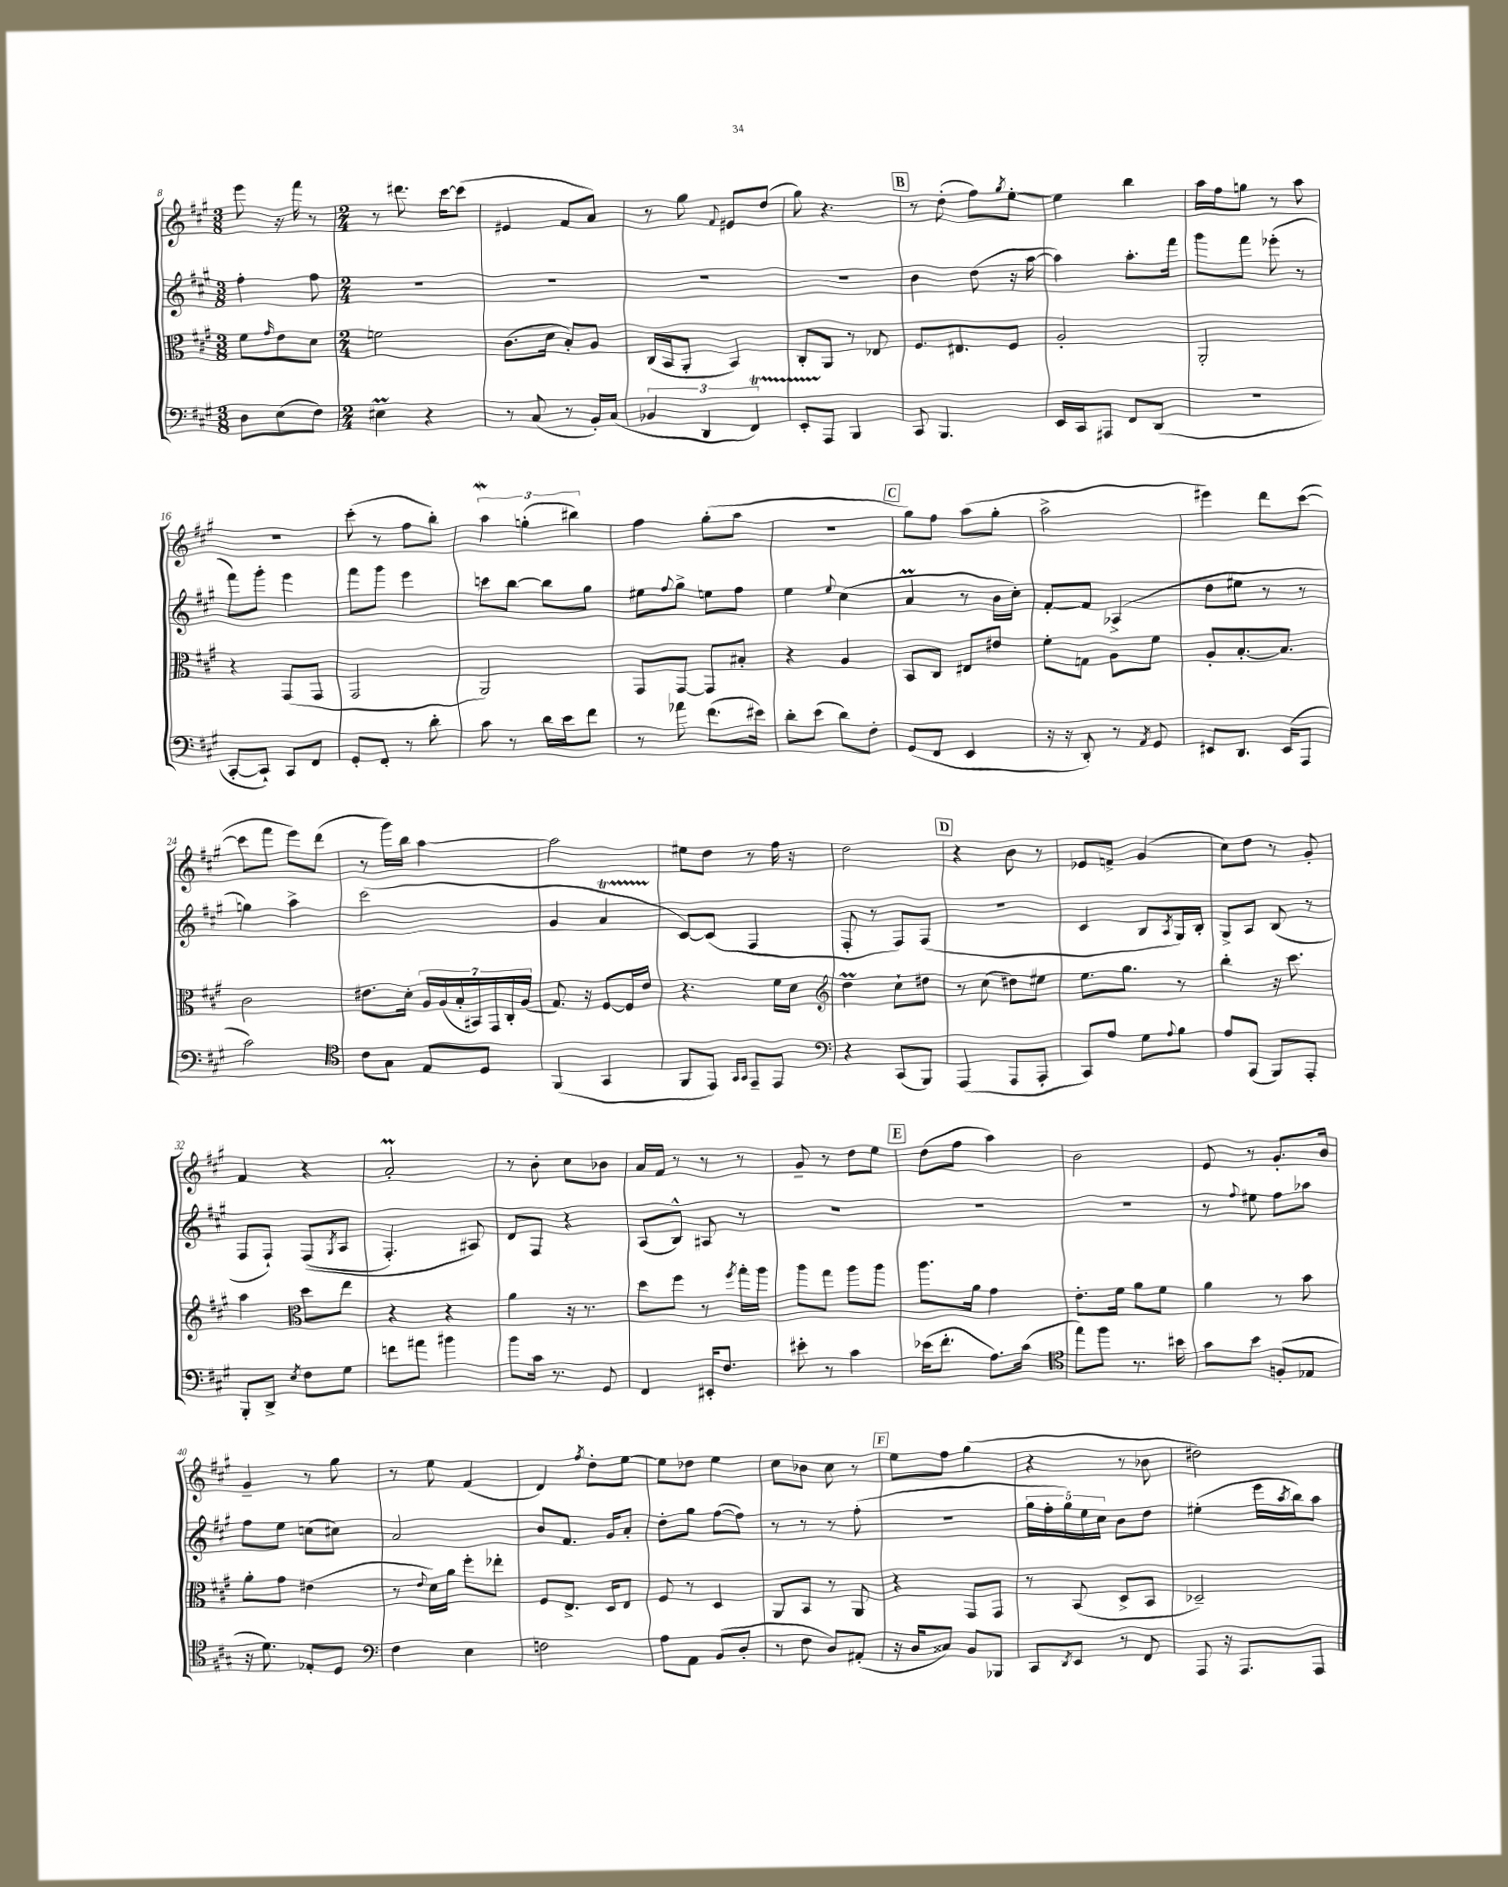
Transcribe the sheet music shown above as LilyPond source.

<<
\new StaffGroup <<
\new Staff = "s0" {
    \clef treble \key a \major \numericTimeSignature \time 3/8
    e'''8 r16 fis'''16 r8 |
    \numericTimeSignature \time 2/4 r8 dis'''8. cis'''16~ cis'''8( |
    eis'4 fis'8 a'8) |
    r8 gis''8 \appoggiatura { fis'8 } eis'8 d''8( |
    gis''8) r4. |
    \mark \markup { \box "B" } r8 d''8-.( fis''8) \acciaccatura { gis''8 } e''8~-. |
    e''4 b''4 |
    a''16 fis''16 g''8 r8 a''8 |
    R2 |
    cis'''8-.( r8 fis''8 b''8-.) |
    \tuplet 3/2 { a''4\mordent g''4-.( bis''4) } |
    fis''4 gis''8-.( a''8 |
    R2 |
    \mark \markup { \box "C" } gis''8) fis''8 a''8( gis''8-. |
    a''2-> |
    eis'''4) d'''8 cis'''8~( |
    cis'''8 fis'''8 e'''8) d'''8( |
    r8 gis'''16) b''16 a''4~ |
    a''2 |
    eis''8 d''8 r8 fis''16 r16 |
    d''2 |
    \mark \markup { \box "D" } r4 b'8 r8 |
    ees'8 f'8-> gis'4( |
    cis''8) d''8 r8 gis'8-. |
    fis'4 r4 |
    a'2-.\prall |
    r8 b'8-. cis''8 bes'8 |
    a'16 fis'16 r8 r8 r8 |
    gis'8-- r8 d''8 e''8 |
    \mark \markup { \box "E" } d''8( fis''8 a''4) |
    b'2 |
    e'8 r8 gis'8.-. b'16 |
    gis'4-- r8 gis''8 |
    r8 e''8 fis'4( |
    d'4) \acciaccatura { fis''8 } d''8-. e''8~ |
    e''8 des''8 e''4 |
    cis''8 bes'8 cis''8 r8 |
    \mark \markup { \box "F" } e''8 fis''8 gis''4( |
    r4 r8 bes'8 |
    dis''2) \bar "|." |
}
\new Staff = "s1" {
    \clef treble \key a \major \numericTimeSignature \time 3/8
    fis''4-. fis''8 |
    \numericTimeSignature \time 2/4 R2 |
    R2 |
    R2 |
    R2 |
    \mark \markup { \box "B" } b'4 d''8( r16 a''16~ |
    a''4) a''8.-. fis'''16 |
    gis'''8 fis'''8 ees'''8-.( r8 |
    fis'''8) gis'''8-. e'''4 |
    fis'''8 gis'''8 e'''4 |
    c'''8 b''8~ b''8 gis''8 |
    eis''8 \appoggiatura { fis''8 } gis''8-> e''8 fis''8 |
    e''4 \appoggiatura { e''8 } cis''4( |
    \mark \markup { \box "C" } a'4\prall r8 b'16 cis''16-.) |
    fis'8~-. fis'8 aes4->( |
    d''8 eis''8 r8 r8 |
    g''4) a''4-> |
    cis'''2( |
    gis'4 a'4\startTrillSpan |
    cis'8~\stopTrillSpan) cis'8( fis4 |
    fis8-. r8 fis8) fis8( |
    \mark \markup { \box "D" } R2 |
    cis'4 b8 \acciaccatura { a8 } gis16) b16-. |
    gis8-> a8 b8( r8 |
    fis8 fis8-!) fis8(\( \acciaccatura { gis8 } a8 |
    fis4.-.) ais8\) |
    d'8 fis8 r4 |
    a8( b8-^) ais8 r8 |
    R2 |
    \mark \markup { \box "E" } R2 |
    R2 |
    r8 \appoggiatura { fis''8 } eis''8 fis''8 aes''8 |
    fis''8 e''8 c''8( cis''8) |
    a'2 |
    b'8 fis'8. gis'16 a'8-. |
    d''8-. gis''8 fis''8~( fis''8) |
    r8 r8 r8 fis''8-.( |
    \mark \markup { \box "F" } r2 |
    \tuplet 5/4 { gis''16 fis''16-. gis''16) e''16 cis''16 } b'8 d''8 |
    eis''4-.( e'''16 \acciaccatura { a''8 } b''16) a''8 \bar "|." |
}
\new Staff = "s2" {
    \clef alto \key a \major \numericTimeSignature \time 3/8
    fis'8 \grace { gis'16 } e'8 d'8 |
    \numericTimeSignature \time 2/4 f'2 |
    cis'8.( d'16 b8-.) a8 |
    cis16( b,16 a,8-. b,4) |
    cis8-. a,8 r8 ees8 |
    \mark \markup { \box "B" } fis8. eis8. fis8 |
    a2-. |
    a,2-. |
    r4 gis,8( gis,8 |
    gis,2 |
    a,2) |
    gis,8 gis,8~ gis,8 bis8-. |
    r4 a4 |
    \mark \markup { \box "C" } b,8 cis8 eis8 eis'8 |
    fis'8-. g8 a8 fis'8 |
    a8-. b8.~-. b8. |
    cis'2 |
    eis'8. d'16-. \tuplet 7/4 { a16 a16( b16-. bis,16) gis,16 cis16-. a16( } |
    gis8.) r16 fis8~ fis16 e'16 |
    r4. fis'16 d'16 |
    \clef treble d''4\prall cis''8-! dis''8 |
    \mark \markup { \box "D" } r8 cis''8( dis''8) eis''8 |
    e''8. gis''8. r8 |
    b''4-. r16 cis'''8. |
    a''4 \clef alto d''8 e''8 |
    r4 r4 |
    a'4 r16 r8. |
    d''8 fis''8 r8 \acciaccatura { fis''8 } gis''16-. a''16 |
    a''8 gis''8 a''8 a''8 |
    \mark \markup { \box "E" } a''8. a'16 gis'4 |
    e'8.-. fis'16 a'8 fis'8 |
    a'4 r8 b'8 |
    a'8-. gis'8 eis'4( |
    r8 \appoggiatura { e'8 } d'16) a'16 fis''8-. ees''8-. |
    fis8 e8.-> d16 e8 |
    fis8 r8 d4 |
    a,8 b,8 r8 a,8 |
    \mark \markup { \box "F" } r4 gis,8 gis,8 |
    r8 b,8( d8-> b,8 |
    des2--) \bar "|." |
}
\new Staff = "s3" {
    \clef bass \key a \major \numericTimeSignature \time 3/8
    d8 e8( fis8) |
    \numericTimeSignature \time 2/4 eis4\prall r4 |
    r8 cis8( r8 b,16-.) cis16( |
    \tuplet 3/2 { bes,4 d,4 fis,4\startTrillSpan) } |
    e,8-. a,,8\stopTrillSpan b,,4 |
    \mark \markup { \box "B" } cis,8 b,,4. |
    e,16 cis,16 ais,,8 fis,8 d,8( |
    r2 |
    cis,8~-. cis,8-!) cis,8 fis,8 |
    gis,8-. fis,8-. r8 d'8-. |
    cis'8 r8 d'16 e'16 fis'8 |
    r8 aes'8 fis'8.( eis'16) |
    d'8-. e'8( d'8) fis8-. |
    \mark \markup { \box "C" } gis,8( fis,8 e,4 |
    r16 r16 d,8-.) r8 \acciaccatura { a,8 } gis,8 |
    eis,8 d,8. eis,16( a,,8 |
    cis'2) |
    \clef tenor cis'8 gis8 e8 d8 |
    fis,4( gis,4 |
    fis,8 e,8) \grace { gis,16 gis,16 } e,8-- e,8 |
    \clef bass r4 cis,8( b,,8) |
    \mark \markup { \box "D" } a,,4( a,,8 a,,8-. |
    cis,8) a8 gis8 \appoggiatura { a8 } b8 |
    a8 cis,8( b,,8) a,,8-. |
    b,,8-. d,8-> \acciaccatura { e8 } fis8 gis8 |
    f'8 ais'8 bis'4 |
    b'8 cis'16 r8. gis,8 |
    fis,4 eis,16-. fis8. |
    eis'8-. r8 cis'4 |
    \mark \markup { \box "E" } ees'16( fis'8.-. a8.) cis'16( |
    \clef tenor e''8) fis''8 r8. bis'16 |
    gis'8 b'8 f8-.( ees8 |
    r16 d'8.) ees8-. d8 |
    \clef bass fis4 e4 |
    f2 |
    a8 a,8 b,8( d8-. |
    r8 fis8 d8) ais,8-.( |
    \mark \markup { \box "F" } r16 d16 cisis8) b,8 bes,,8 |
    cis,8 \acciaccatura { d,8 } e,8 r8 fis,8 |
    a,,8 r16 a,,8. a,,8 \bar "|." |
}
>>
>>
\layout { \context { \Score currentBarNumber = #8 } }
